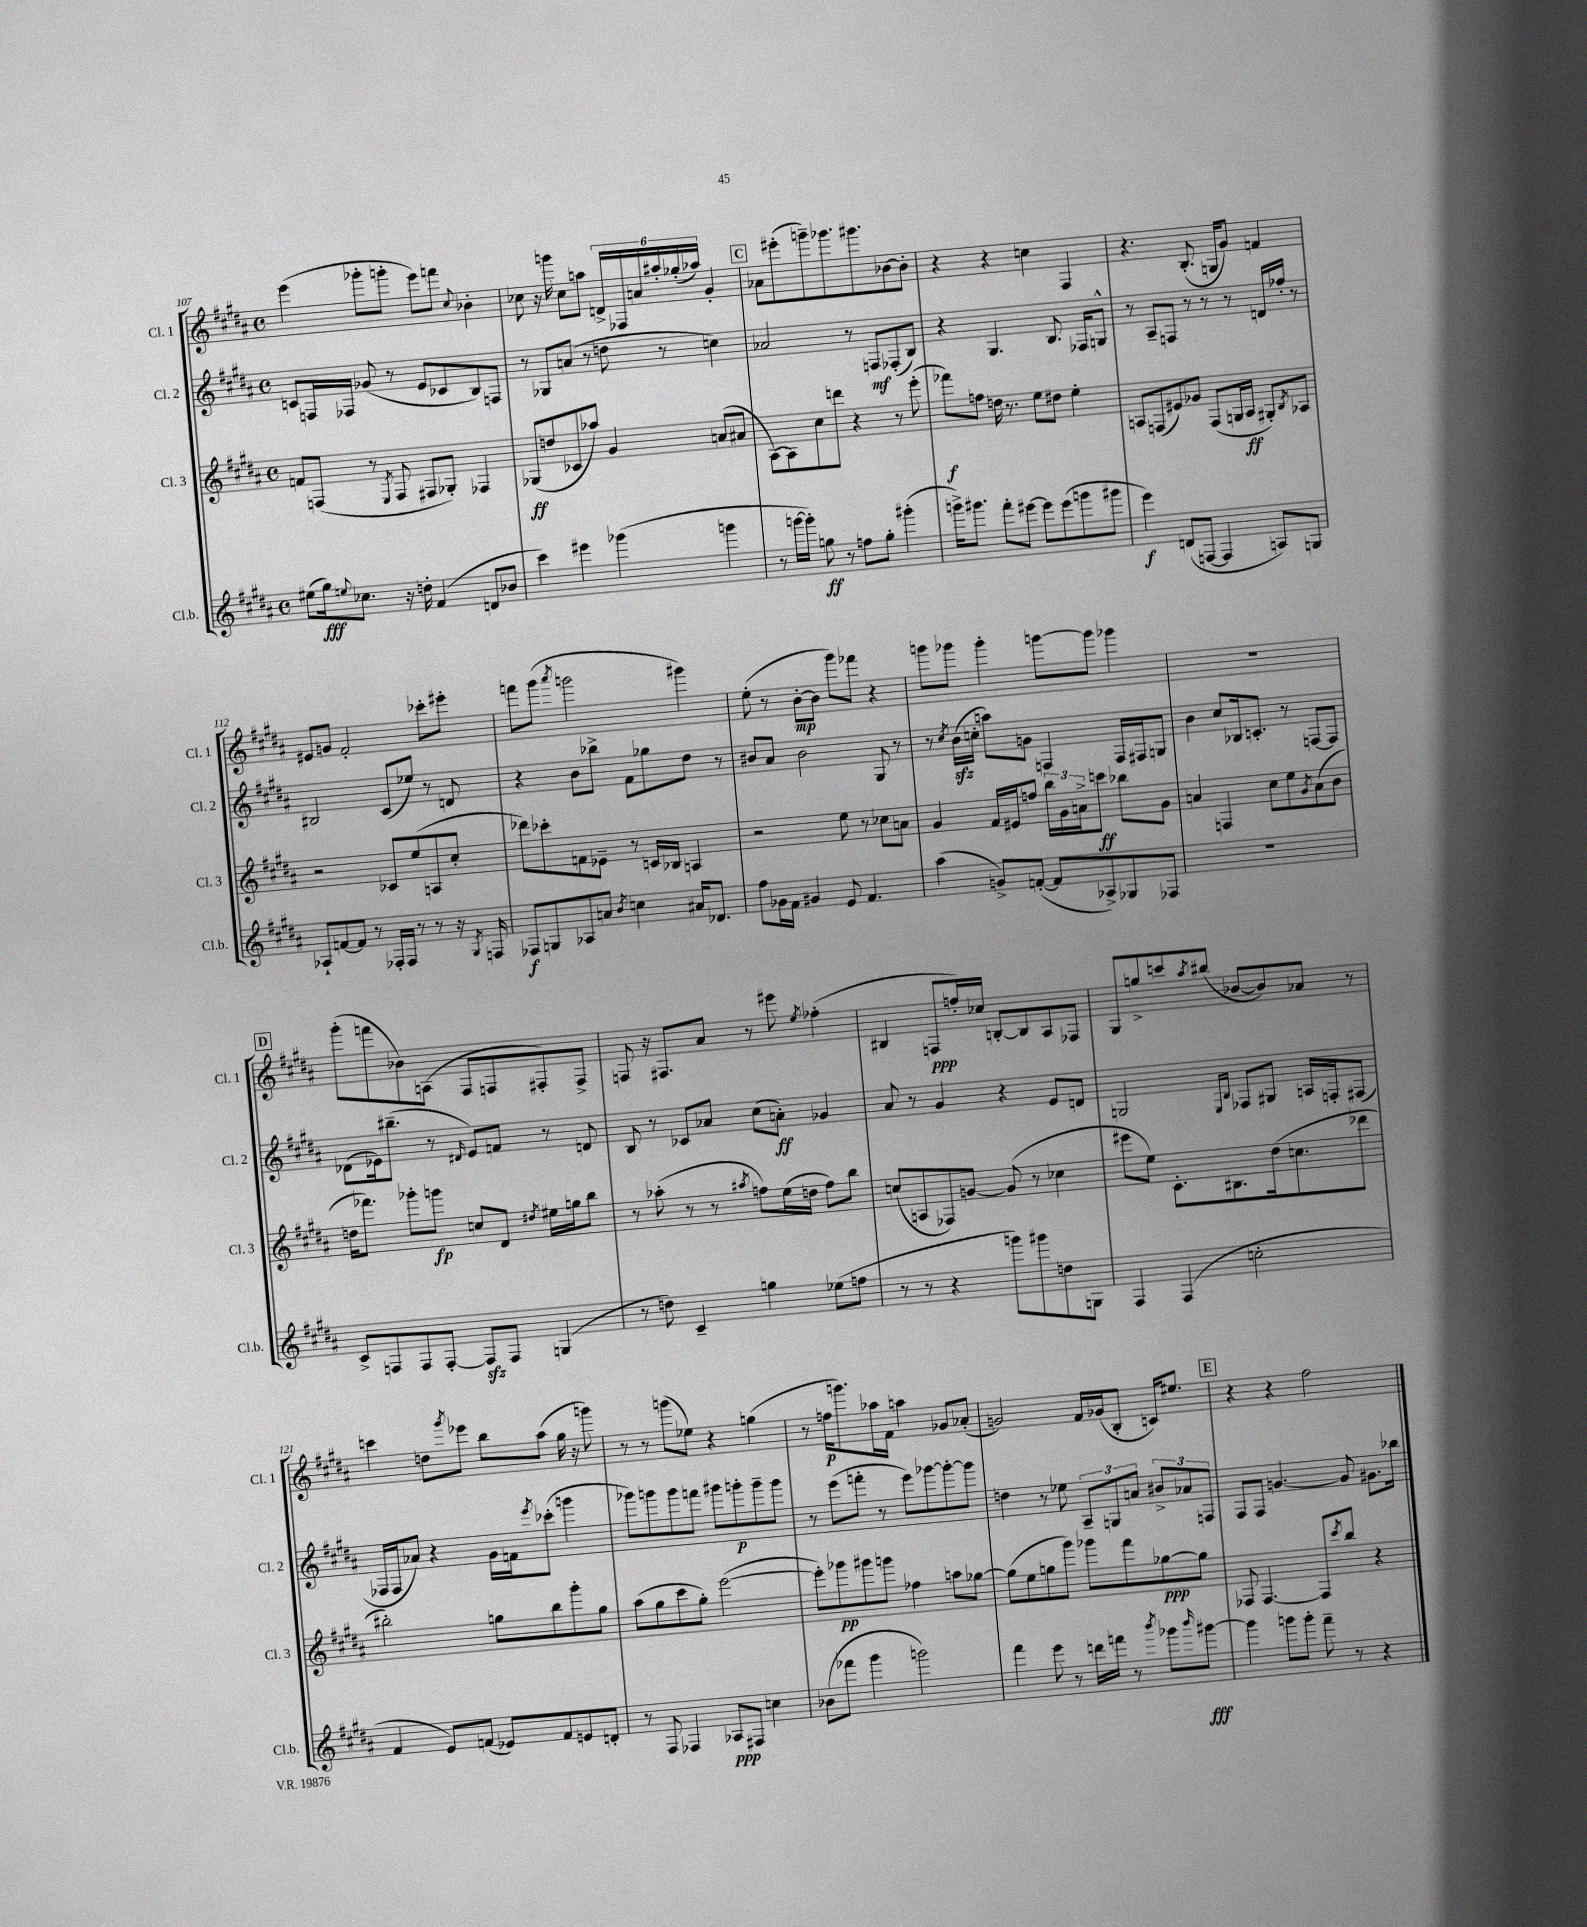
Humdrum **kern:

**kern	**dynam	**kern	**dynam	**kern	**dynam	**kern	**dynam
*part4	*part4	*part3	*part3	*part2	*part2	*part1	*part1
*staff4	*staff4	*staff3	*staff3	*staff2	*staff2	*staff1	*staff1
*I"Cl.b.	*	*I"Cl. 3	*	*I"Cl. 2	*	*I"Cl. 1	*
*I'Cl.b.	*	*I'Cl. 3	*	*I'Cl. 2	*	*I'Cl. 1	*
*clefG2	*	*clefG2	*	*clefG2	*	*clefG2	*
*k[f#c#g#d#a#]	*	*k[f#c#g#d#a#]	*	*k[f#c#g#d#a#]	*	*k[f#c#g#d#a#]	*
*M4/4	*	*M4/4	*	*M4/4	*	*M4/4	*
*met(c)	*	*met(c)	*	*met(c)	*	*met(c)	*
=107	=107	=107	=107	=107	=107	=107	=107
(8ee#X\L	.	8fn/L	.	8cn/L	.	(4eee\	.
16gg#\k)	fff	(8Fn/J	.	16Fn/L	.	.	.
8qqeen/	.	.	.	.	.	.	.
8.cc-X\J	.	.	.	16F-X/JJ	.	.	.
.	.	8r	.	(8g-X/	.	8ggg-X'\L	.
.	.	8qE/	.	.	.	.	.
16r	.	8F/	.	8r	.	8gggn'\J	.
16ddn'\	.	.	.	.	.	.	.
(4f#/	.	8F#X/L	.	8e/L	.	8eee\L)	.
.	.	8G-X'/J)	.	8c-X/	.	8fffn\J	.
.	.	.	.	.	.	8qqcc#/	.
8dn/L	.	4F-X/	.	8B/)	.	4b-X'\	.
8b-X/J	.	.	.	8Fn/J	.	.	.
=108	=108	=108	=108	=108	=108	=108	=108
4ccc#\)	.	(8G-X/L	ff	8r	.	8cc-X\	.
.	.	8ddn/	.	8G-X/L	.	16r	.
.	.	.	.	.	.	16gggn\	.
4eee#X\	.	8c-X/	.	(8an/J	.	8cc-\L	.
.	.	8aa-X/J)	.	8r	.	8aan\J	.
(4ggg-X\	.	4g#/	.	8ddn\	.	24dn^/LL	.
.	.	.	.	.	.	24F-X/	.
.	.	.	.	.	.	24an/	.
.	.	.	.	8r	.	24aa#X'/	.
.	.	.	.	.	.	(24gg-X'/	.
.	.	.	.	.	.	24aa-X/JJ)	.
4gggn\	.	(8an/L	.	4ccn\)	.	4g#'/	.
.	.	8a#X/J	.	.	.	.	.
!!LO:REH:place=s1:t=C
=109	=109	=109	=109	=109	=109	=109	=109
8r	.	[8A#\L)	.	2a-X/	.	8a-X\L	.
[16gggn\LL	.	8A#\]	.	.	.	(8eee#X'\	.
16ggg'\JJ])	.	.	.	.	.	.	.
8ggn\	ff	8cc#\	.	.	.	8gggn~\)	.
8r	.	8dddn\J	.	.	.	8.ggg-X\	.
8ffn\L	.	4r	.	8r	.	.	.
.	.	.	.	.	.	8.ggg#X\	.
8gg'\J	.	.	.	8Fn/L	mf	.	.
(4ggg#X'\	.	8r	.	(8F-X'/	.	[8b-X\	.
.	.	(8eee'\	.	8B/J)	.	8b-'\J]	.
=110	=110	=110	=110	=110	=110	=110	=110
16gggn^\KL)	.	8fff-X\L)	f	4r	.	4r	.
8.ggg#X\J	.	.	.	.	.	.	.
.	.	8ffn\J	.	.	.	.	.
8fff#'\L	.	16ddn\	.	4.G#/	.	4r	.
.	.	8.r	.	.	.	.	.
[8eee#X\J	.	.	.	.	.	.	.
8eee#\L]	.	8ee\L	.	.	.	4ccn\	.
(8eee#\	.	8dd#X\J	.	8.B/	.	.	.
8gggn\	.	4ee'\	.	.	.	4F#/	.
.	.	.	.	16F-X/KL	.	.	.
8ggg#X\J	.	.	.	8Gn^^/J	.	.	.
=111	=111	=111	=111	=111	=111	=111	=111
4eee\)	f	8An/L	.	8r	.	4.r	.
.	.	(8Fn/	.	8A#~/L	.	.	.
(8dn/L	.	8e#X/)	.	8Fn/J	.	.	.
[8Fn/J	.	8g-X/J	.	8r	.	(8.B'/	.
4F/]	.	(8F/L	.	8r	.	.	.
.	.	.	.	.	.	16Gn/KL	.
.	.	16Gn/L	.	8r	.	8g#/J)	.
.	.	16A/JJ	ff	.	.	.	.
8An/L)	.	8G#X'/L)	.	16dn/LL	.	4fn/	.
.	.	.	.	16ff-X'/JJ	.	.	.
.	.	8qB/	.	.	.	.	.
8Gn/J	.	8A-X/J	.	8r	.	.	.
!!LO:LB:g=z
=112	=112	=112	=112	=112	=112	=112	=112
8A-X`/L	.	2r	.	2B#X/	.	8e#X/L	.
[8fn/	.	.	.	.	.	8gn/J	.
8f/J]	.	.	.	.	.	2f#'/	.
8r	.	.	.	.	.	.	.
16F-X'/LL	.	8c-X/L	.	(8c#/L	.	.	.
16F-/JJ	.	.	.	.	.	.	.
8r	.	(8ee/	.	8ee-X/J)	.	.	.
8r	.	8An/	.	8r	.	8ccc-X'\L	.
16r	.	8cc#'/J	.	8dn/	.	8eee#X'\J	.
8qG#/	.	.	.	.	.	.	.
16Fn/	.	.	.	.	.	.	.
=113	=113	=113	=113	=113	=113	=113	=113
8F-X/L	f	8ddd-X\L)	.	4r	.	8fffn\L	.
8Gn/	.	8ccc-X'\	.	.	.	(8ggg#\J	.
.	.	.	.	.	.	8qaaa#/	.
8A-X/	.	8fn\	.	8b\L	.	2gggn\	.
8an/J	.	8e-X~\J	.	8bb-X^\J	.	.	.
8qb/	.	.	.	.	.	.	.
4ccn\	.	8r	.	8f#\L	.	.	.
.	.	16cn/LL	.	8gg-X\	.	.	.
.	.	16B-X/JJ	.	.	.	.	.
16a#X/KL	.	4An/	.	8dd#\J	.	4ggg#X\)	.
8.d-X/J	.	.	.	.	.	.	.
.	.	.	.	8r	.	.	.
=114	=114	=114	=114	=114	=114	=114	=114
8ff#\L	.	2r	.	8b#X/L	.	(8ee'\	.
16g-X\L	.	.	.	8a#/J	.	8r	.
16f#\JJ	.	.	.	.	.	.	.
4g#X/	.	.	.	2b#\	.	[8b'\L	mp
.	.	.	.	.	.	8b\J]	.
8e/	.	8ee\	.	.	.	8ggg#\L)	.
4.f#/	.	8r	.	.	.	8fff-X\J	.
.	.	8cc-X\L	.	8G#/	.	4r	.
.	.	8an\J	.	8r	.	.	.
=115	=115	=115	=115	=115	=115	=115	=115
(4aa#\	.	4g#/	.	8r	.	8gggn\L	.
.	.	.	.	8qcc#/	.	.	.
.	.	.	.	(16bzz\LL	.	8ggg-X\J	.
.	.	.	.	16ccn'\JJ	.	.	.
8gn^/L)	.	16f#/LL	.	8aan\L)	.	4ggg-'\	.
.	.	16e#X/J	.	.	.	.	.
([8fn'/J	.	8ffn/J	.	8gn\J	.	.	.
8f/L]	.	24bb\LL	.	4Fn/	.	[8gggn\L	.
.	.	24g#\	.	.	.	.	.
.	.	24an^\J	.	.	.	.	.
8A-X^/)	.	8cccn\J	ff	.	.	8ggg\J]	.
8G-X/	.	8bb-X\L	.	16F/LL	.	4ggg-X\	.
.	.	.	.	16F#X/J	.	.	.
8F-X/J	.	8g#\J	.	8Gn/J	.	.	.
=116	=116	=116	=116	=116	=116	=116	=116
1r	.	4an/	.	4b\	.	1r	.
.	.	4Fn/	.	8cc#/L	.	.	.
.	.	.	.	16B-X/k	.	.	.
.	.	.	.	8.cn'/J	.	.	.
.	.	8cc#\L	.	.	.	.	.
.	.	8ee\	.	8r	.	.	.
.	.	8qg#/	.	.	.	.	.
.	.	(8a\	.	[8Fn/L	.	.	.
.	.	8b\J	.	8F/J]	.	.	.
!!LO:LB:g=z
!!LO:REH:place=s1:t=D
=117	=117	=117	=117	=117	=117	=117	=117
8c#^/L	.	16ddn\KL	.	(8d-X\L	.	(8ggg#'\L	.
.	.	8.fff-X\J)	.	.	.	.	.
8Fn/	.	.	.	16e-X\k)	.	8fffn\	.
.	.	.	.	(8.bb#X~\J	.	.	.
8F/	.	8ggg-X'\L	.	.	.	8b-X\)	.
[8F'/J	.	8gggn\J	fp	8r	.	(8An\J	.
.	.	.	.	16qqd#X/	.	.	.
8Fzz/L]	.	8ccn/L	.	8e-/L)	.	8F#/L	.
8F/J	.	8d#/J	.	8fn/J	.	8Fn/	.
.	.	8qdd#X/	.	.	.	.	.
(4Gn/	.	16ee#X\LL	.	8r	.	8F#X'/)	.
.	.	16ggn\J	.	.	.	.	.
.	.	8bb\J	.	8dn/	.	8F#^/J	.
=118	=118	=118	=118	=118	=118	=118	=118
8r	.	8r	.	8B/	.	8Fn/	.
8ddn\)	.	(8aa-X'\	.	8r	.	16r	.
.	.	.	.	.	.	8.F#X/L	.
4c#~/	.	8r	.	8c-X/L	.	.	.
.	.	8r	.	8a-X/J	.	8a#/J	.
.	.	8qaa#X/	.	.	.	.	.
4ggn\	.	8ffn\L)	.	(8cc#\L	.	8r	.
.	.	(16ee\L	.	8an'\J)	ff	8eee#X\	.
.	.	16ddn\JJ	.	.	.	.	.
.	.	.	.	.	.	8qee/	.
(8ee-X\L	.	8ff\L)	.	4g-X/	.	(4ff-X'\	.
8ffn\J	.	8bb\J	.	.	.	.	.
=119	=119	=119	=119	=119	=119	=119	=119
8r	.	(8ccn/L	.	8a#/	.	4B#X/	.
8r	.	8An/	.	8r	.	.	.
4r	.	8F-X/)	.	4g#/	.	8Fn/L	ppp
.	.	[8gn/J	.	.	.	16ffn'/L)	.
.	.	.	.	.	.	16cc-X/JJ	.
8gggn\L)	.	(8g/]	.	4r	.	[8Bn'/L	.
8ggg#X\	.	8r	.	.	.	8B/]	.
8ddn\	.	4cc-X\	.	8e/L	.	8A#/	.
8Gn\J	.	.	.	8dn/J	.	8F-X/J	.
=120	=120	=120	=120	=120	=120	=120	=120
4F#/	.	8eee#X\L	.	2Gn/	.	8G#/L	.
.	.	8ee\J)	.	.	.	8ggn^/	.
(4F#/	.	8.c#'\L	.	.	.	8cccn/	.
.	.	.	.	.	.	8qaa#/	.
.	.	.	.	.	.	(8bb#X/J	.
.	.	8.B#X\	.	.	.	.	.
.	.	.	.	16qqE/LL	.	.	.
.	.	.	.	16qqB/JJ	.	.	.
2ccn'\	.	.	.	8F-X/L	.	[8b-X/L	.
.	.	(16dd#\k	.	8G#X/J	.	8b-/])	.
.	.	8.ccn\	.	.	.	.	.
.	.	.	.	16An/LL	.	8a-X/J	.
.	.	.	.	16Fn'/J	.	.	.
.	.	8ddd-X\J	.	(8F#X/J	.	8r	.
!!LO:LB:g=z
=121	=121	=121	=121	=121	=121	=121	=121
4f#/	.	2bb#X'\)	.	16F-X/LL	.	4cccn\	.
.	.	.	.	16F-/J	.	.	.
.	.	.	.	8a-X/J)	.	.	.
8e/L)	.	.	.	4r	.	8ddn\L	.
.	.	.	.	.	.	8qggg#/	.
(8fn/J	.	.	.	.	.	8eee-X\J	.
8e-X/L)	.	8ggn\L	.	16g#\LL	.	8bb\L	.
.	.	.	.	16fn\J	.	.	.
.	.	.	.	8qeee/	.	.	.
8f/	.	8bb#\	.	(8ccc-X'\J	.	(8aa#\J	.
8en/	.	8ggg#'\	.	4gggn\	.	16gg#\	.
.	.	.	.	.	.	16r	.
8dn'/J	.	8gg\J	.	.	.	8gggn\)	.
=122	=122	=122	=122	=122	=122	=122	=122
8r	.	(8aa#\L	.	8ggg-X\L)	.	8r	.
8F#/	.	8gg#\	.	8gggn\	.	8r	.
4F-X/	.	8ccc#\	.	8ggg\	.	(8gggn\L	.
.	.	8gg#'\J)	.	8fffn\J	.	8ee-X\J)	.
8A-X/L	ppp	([2eee\	.	8ggg#X\L	.	4r	.
8F#X/J	.	.	.	8gggn'\	p	.	.
4ccn\	.	.	.	8ggg~\	.	(4ggn\	.
.	.	.	.	8ggg\J	.	.	.
=123	=123	=123	=123	=123	=123	=123	=123
(8b-X\L	.	8eee'\L])	.	8r	.	8r	.
8fff-X\J	.	8ggg-X\	pp	(8eee\L	.	16ffn\KL	p
.	.	.	.	.	.	8.gggn\)	.
4ggg#\	.	8ggg#X\	.	8fffn'\J	.	.	.
.	.	8gggn\J	.	8r	.	16aa-X\L	.
.	.	.	.	.	.	16f#\JJ	.
2gggn\)	.	4ff-X\	.	8eee\L)	.	4aan\	.
.	.	.	.	[8ggg-X\	.	.	.
.	.	8aan\L	.	8ggg-'\_	.	8g-X/L	.
.	.	[8gg-X\J	.	8ggg-\J]	.	(8a-X'/J	.
=124	=124	=124	=124	=124	=124	=124	=124
4fff#\	.	(8gg-\L]	.	4ddn\	.	2gn/)	.
.	.	8ee\	.	.	.	.	.
8eee\	.	8ggn\	.	8r	.	.	.
8r	.	8ggg#\J)	.	8ee-X\	.	.	.
16dddn\LL	.	8ggg-X\L	.	12A#~/L	.	16f#/LL	.
16fffn\JJ	.	.	.	.	.	(16g-X/J	.
.	.	.	.	12Gn/	.	.	.
8r	.	8fff#\	.	.	.	8B'/J	.
.	.	.	.	12an/J	.	.	.
8qbbb/	.	.	.	.	.	.	.
8ggg-X\L	.	[8gg-X\	ppp	12b#X^/L	.	16cn/KL)	.
.	.	.	.	.	.	8.ee#X/J	.
.	.	.	.	12a-X/	.	.	.
16qqbbb/	.	.	.	.	.	.	.
[8ggg#X\J	fff	8gg-\J]	.	.	.	.	.
.	.	.	.	12Fn/J	.	.	.
!!LO:REH:place=s1:t=E
=125	=125	=125	=125	=125	=125	=125	=125
4ggg#\]	.	8F-X/	.	8F#/L	.	4r	.
.	.	[4.F-/	.	8F#/J	.	.	.
8gggn\L	.	.	.	[4.gn/	.	4r	.
8ggg'\J	.	.	.	.	.	.	.
8fff#~\	.	8F-/L]	.	.	.	2ff#\	.
.	.	8qccc#/	.	.	.	.	.
8r	.	8bb/J	.	8g/]	.	.	.
4r	.	4r	.	8.g#X\L	.	.	.
.	.	.	.	16bb-X\Jk	.	.	.
==	==	==	==	==	==	==	==
*-	*-	*-	*-	*-	*-	*-	*-
